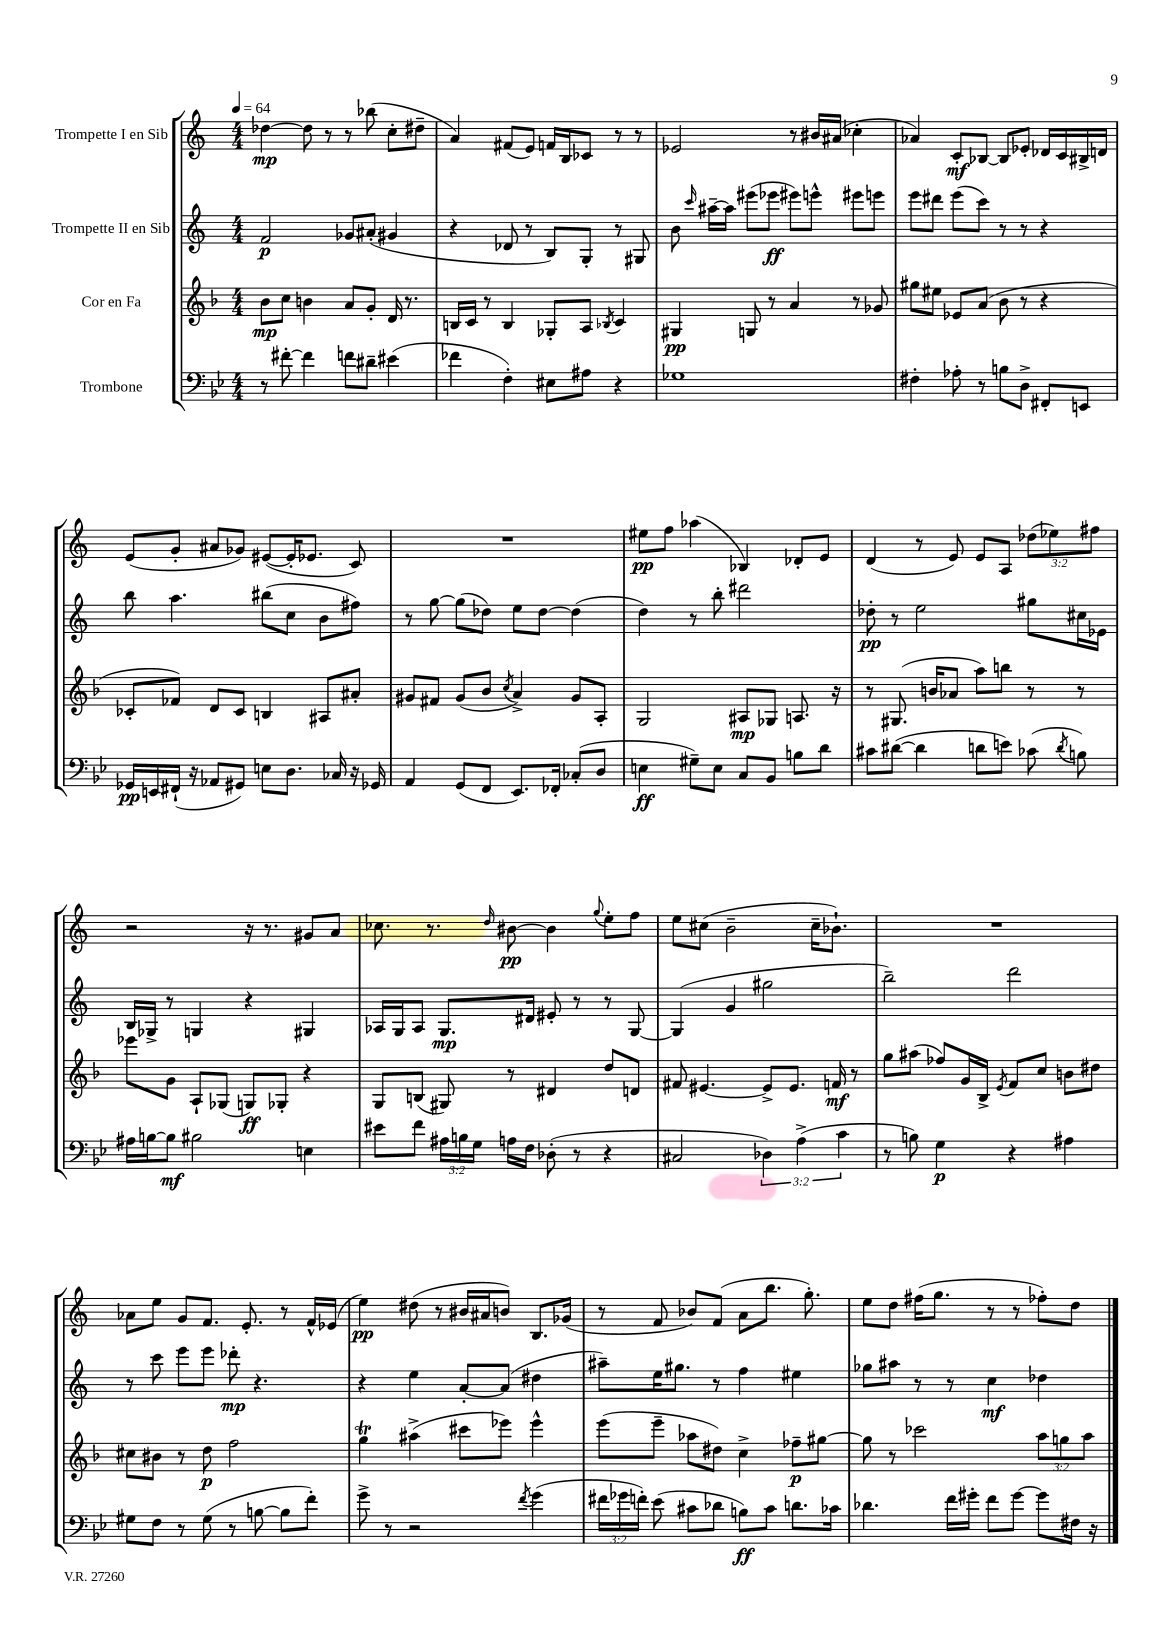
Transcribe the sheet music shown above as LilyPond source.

<<
\new StaffGroup <<
\new Staff = "s0" \with { instrumentName = "Trompette I en Sib" } {
    \clef treble \key c \major \numericTimeSignature \time 4/4 \override Staff.TupletNumber.text = #tuplet-number::calc-fraction-text \tempo 4 = 64
    \autoBeamOff des''4~\mp des''8 r8 r8 bes''8( c''8[-. dis''8]-- |
    a'4) fis'8[( e'8]) f'16[ b16 ces'8] r8 r8 |
    ees'2 r8 bis'16[ ais'16]( ces''4-. |
    aes'4) c'8[-.\mf bes8]~ bes8[ ees'8]-. des'16[ c'16 bis16-> d'16] |
    e'8[( g'8]-. ais'8[ ges'8]) eis'8[~( eis'16-. ees'8.] c'8) |
    R1 |
    eis''8[\pp f''8] aes''4( bes4) des'8[-. e'8] |
    d'4( r8 e'8) e'8[ a8] \tuplet 3/2 { des''8[( ees''8) fis''8] } |
    r2 r16 r8. gis'8[ a'8] |
    ces''8. r8. \grace { d''16 } bis'8~\pp bis'4 \appoggiatura { g''8 } e''8[-. f''8] |
    e''8[ cis''8]( b'2-- cis''16[-- bes'8.]-!) |
    R1 |
    aes'8[ e''8] g'8[ f'8.] e'8.-. r8 f'16[-^ ees'16]( |
    e''4\pp) dis''8( r8 bis'16[ ais'16 b'8]) b8.[ ges'16]( |
    r8 f'8 bes'8[) f'8]( a'8[ b''8.] g''8.-.) |
    e''8[ d''8] fis''16[( g''8.] r8 r8 fes''8[-.) d''8] \bar "|." |
}
\new Staff = "s1" \with { instrumentName = "Trompette II en Sib" } {
    \clef treble \key c \major \numericTimeSignature \time 4/4
    \autoBeamOff f'2\p ges'8[ ais'8]-.( gis'4 |
    r4 des'8 r8 b8[) g8]-. r8 gis8 |
    b'8 \grace { c'''16 } ais''16[~-- ais''16] eis'''8[( ees'''8]\ff eis'''8[) e'''8]-^ eis'''8[ e'''8] |
    e'''8[ dis'''8] e'''8[( c'''8]) r8 r8 r4 |
    b''8 a''4. bis''8[( c''8] b'8[ fis''8]) |
    r8 g''8~ g''8[( des''8]) e''8[ des''8]~ des''4( |
    d''4) r8 b''8-. dis'''2 |
    des''8-.\pp r8 e''2 gis''8[ cis''16 ees'16] |
    b16[ ges16]-> r8 g4 r4 gis4 |
    aes16[ g16 aes8] g8.[\mp dis'16] eis'8-. r8 r8 g8~ |
    g4( g'4 gis''2 |
    b''2--) d'''2 |
    r8 c'''8 e'''8[ e'''8] des'''8-.\mp r4. |
    r4 e''4 a'8[~-. a'8]( dis''4 |
    ais''8[--) e''16 gis''8.] r8 f''4 eis''4 |
    ges''8[ ais''8] r8 r8 c''4\mf des''4 \bar "|." |
}
\new Staff = "s2" \with { instrumentName = "Cor en Fa" } {
    \clef treble \key f \major \numericTimeSignature \time 4/4 \override Staff.TupletNumber.text = #tuplet-number::calc-fraction-text
    \autoBeamOff bes'8[\mp c''8] b'4 a'8[ g'8]-. d'16 r8. |
    b16[ c'16] r8 b4 ges8[-. a8] \acciaccatura { bes8 } c'4 |
    gis4\pp g8 r8 a'4 r8 ges'8 |
    gis''8[ eis''8] ees'8[ a'8]( bes'8 r8 r4 |
    ces'8[-. fes'8]) d'8[ ces'8] b4 ais8[ ais'8]-. |
    gis'8[ fis'8] gis'8[( bes'8] \acciaccatura { c''8 } a'4->) gis'8[ a8]-. |
    g2 ais8[\mp ges8] a8. r16 |
    r8 gis8.( b'16[ aes'8] a''8[) b''8] r8 r8 |
    ees'''8[ g'8] a8[-! ges8]( g8[\ff) ges8]-. r4 |
    g8[ b8]( gis8) r8 dis'4 d''8[ d'8] |
    fis'8 eis'4.~ eis'8[-> eis'8.] f'16\mf r8 |
    g''8[ ais''8]( fes''8[) g'16 bes16]-> \acciaccatura { e'8 } f'8[ c''8] b'8[ dis''8] |
    cis''8[ bis'8] r8 d''8\p f''2 |
    g''4\trill ais''4->( cis'''8[ ees'''8]) ees'''4-^ |
    e'''8[( e'''8]-- aes''8[ dis''8]) c''4-> fes''8[--\p gis''8]~ |
    gis''8 r8 ces'''2 \tuplet 3/2 { a''8[ g''8 a''8] } \bar "|." |
}
\new Staff = "s3" \with { instrumentName = "Trombone" } {
    \clef bass \key bes \major \numericTimeSignature \time 4/4 \override Staff.TupletNumber.text = #tuplet-number::calc-fraction-text
    \autoBeamOff r8 fis'8~-. fis'4 f'8[ dis'8]-- eis'4( |
    fes'4 f4-.) eis8[ ais8] r4 |
    ges1 |
    fis4-. aes8-. r8 b8[ d8]-> fis,8[-. e,8] |
    ges,16[\pp e,16 fis,16]-!( r16 aes,8[ gis,8]) e8[ d8.] ces16 r16 ges,16 |
    a,4 g,8[( f,8] ees,8.[) fes,16]-. ces8[-.( d8] |
    e4\ff gis8[--) e8] c8[ bes,8] b8[ d'8] |
    cis'8[ dis'8]~( dis'4 d'8[ e'8]) ces'8( \acciaccatura { d'8 } b8) |
    ais16[ b16~ b8]\mf bis2 e4 |
    eis'8[ f'8] \tuplet 3/2 { ais16[ b16 g16] } a16[ f16] des8-.( r8 r4 |
    cis2 \tuplet 3/2 { des4) a4->( c'4 } |
    r8 b8) g4\p r4 ais4 |
    gis8[ f8] r8 gis8( r8 b8~ b8[ f'8]-.) |
    g'8-> r8 r2 \acciaccatura { f'8 } g'4( |
    \tuplet 3/2 { fis'16[ ges'16 f'16]-.) } ees'8( cis'8[ des'8] b8[\ff) cis'8] d'8.[ ces'16] |
    des'4. f'16[ gis'16]-. f'8[ gis'8]~ gis'8[ fis16] r16 \bar "|." |
}
>>
>>
\layout { \context { \Score \remove "Bar_number_engraver" } }
